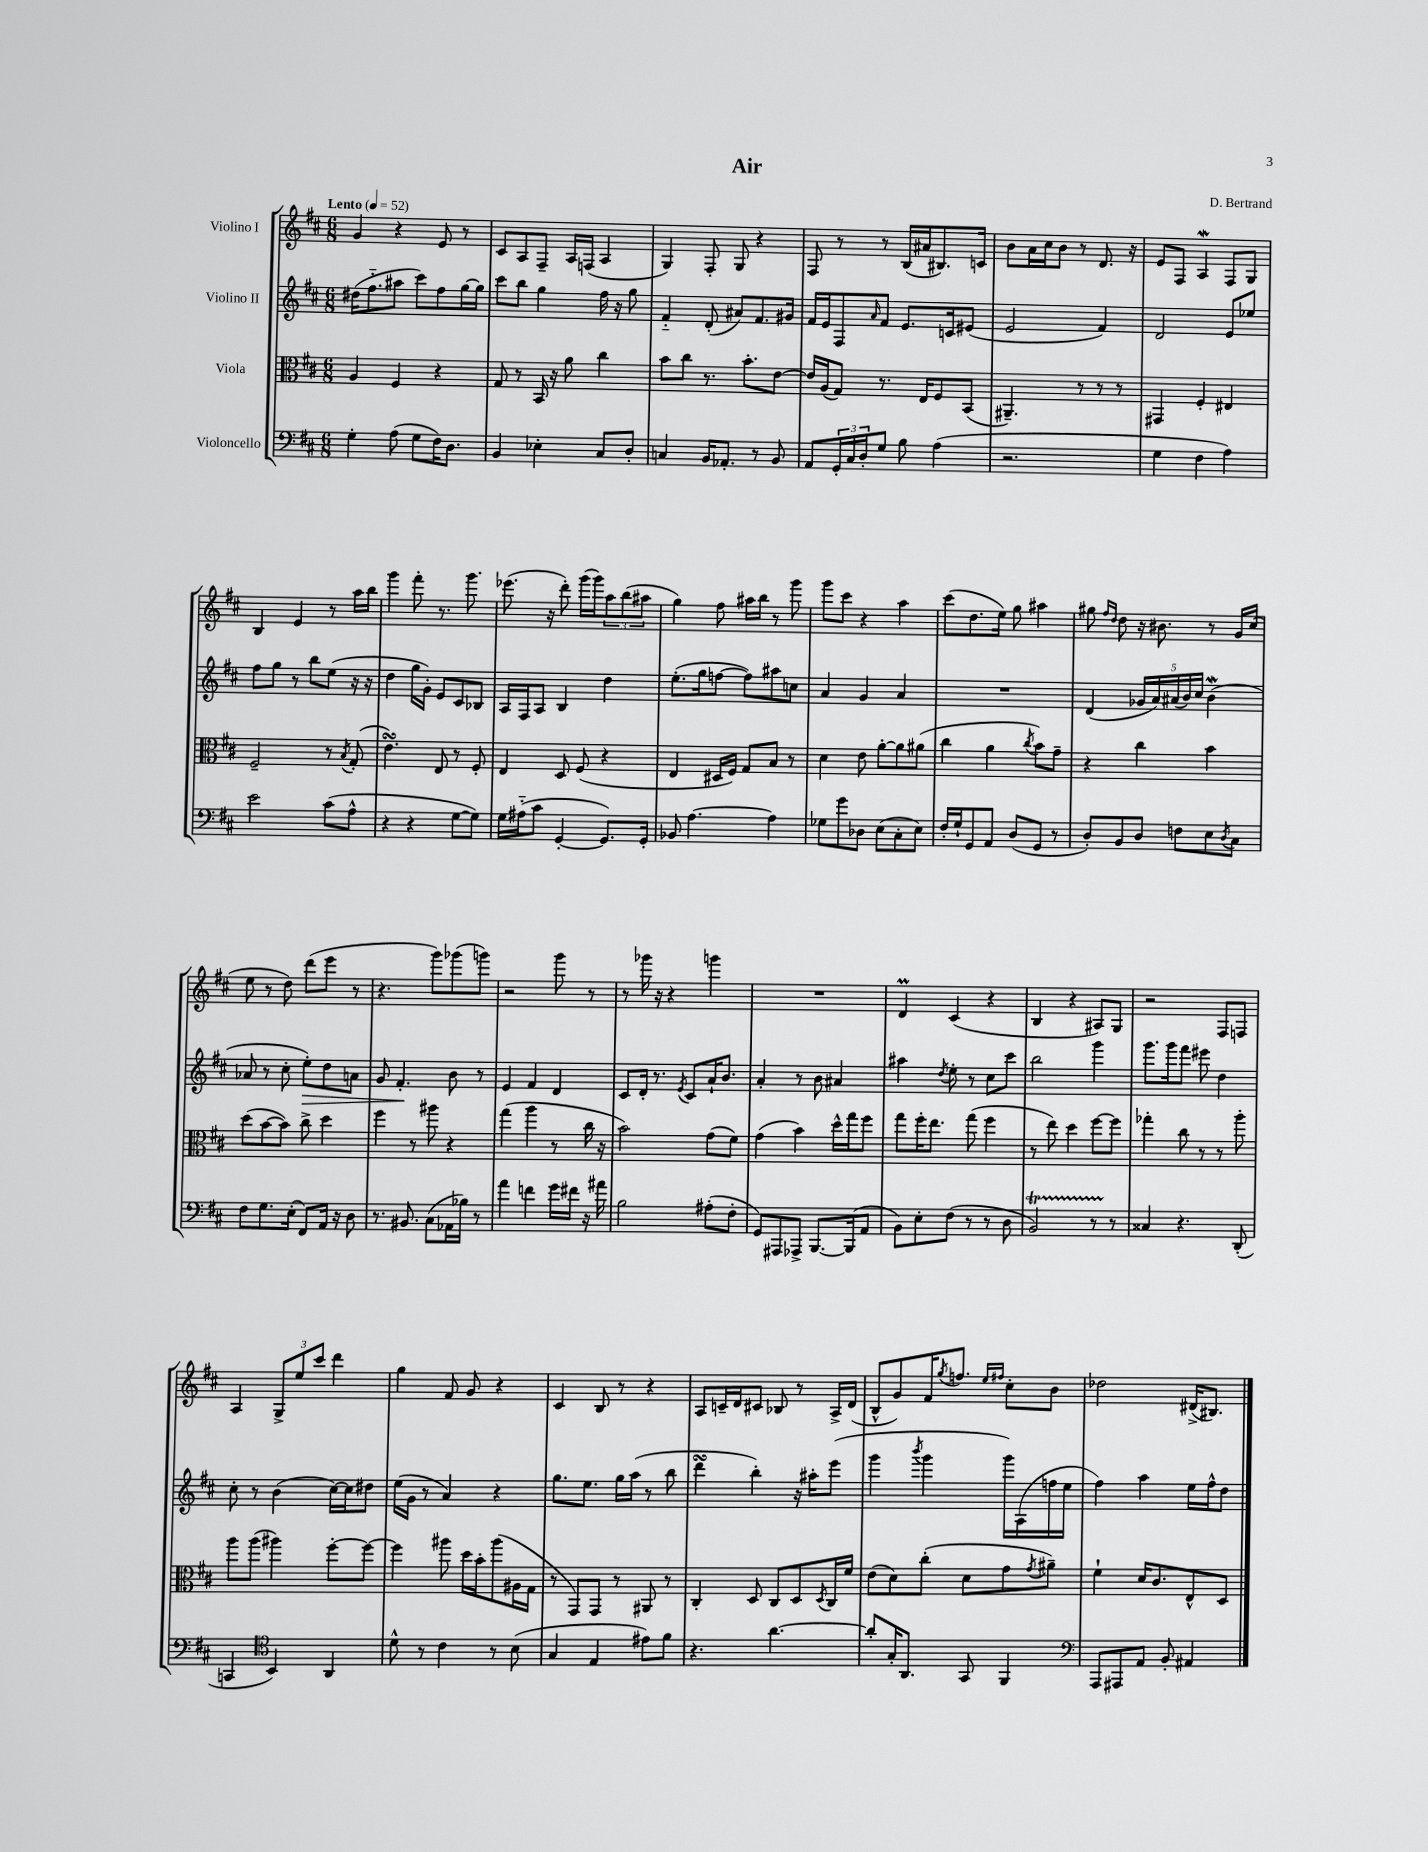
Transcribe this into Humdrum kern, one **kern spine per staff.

**kern	**kern	**kern	**dynam	**kern
*part4	*part3	*part2	*part2	*part1
*staff4	*staff3	*staff2	*staff2	*staff1
*I"Violoncello	*I"Viola	*I"Violino II	*	*I"Violino I
*clefF4	*clefC3	*clefG2	*	*clefG2
*k[f#c#]	*k[f#c#]	*k[f#c#]	*	*k[f#c#]
*M6/8	*M6/8	*M6/8	*	*M6/8
*MM52	*MM52	*MM52	*	*MM52
=1	=1	=1	=1	=1
!	!	!	!	!LO:TX:a:B:t=Lento
4G'\	4A/	(16dd#X\KL	.	4g/
.	.	8.ff#\	.	.
(8A\	4F#/	8aa#X\J	.	4r
8G\L	.	8ccc#\L)	.	.
16F#\K)	4r	8ff#\	.	8e/
8.D\J	.	.	.	.
.	.	[16gg\L	.	8r
.	.	16gg\JJ]	.	.
=2	=2	=2	=2	=2
4BB/	8G/	8ccc#\L	.	8c#/L
.	8r	8bb\J	.	8A/
4E-X'\	16BB/	4gg\	.	8F#~/J
.	16r	.	.	.
.	8a\	.	.	16A/LL
.	.	.	.	(16Fn/JJ
8C#/L	4cc#\	16ff#\	.	4A/
.	.	16r	.	.
8D'/J	.	8gg\	.	.
=3	=3	=3	=3	=3
4Cn/	8b\L	4f#/	.	4G/)
.	8cc#\J	.	.	.
16BB/KL	8.r	(8d'/	.	8F#'/
8.AA-X'/J	.	.	.	.
.	.	8a#X/L)	.	8G/
.	8.b'\L	.	.	.
8r	.	8.f#/	.	4r
8BB/	[8e\J	.	.	.
.	.	16g#X/Jk	.	.
=4	=4	=4	=4	=4
8AA/L	16e/LL]	16f#/LL	.	8F#/
.	(16A/J	16e/J	.	.
24GG'/L	8G/J)	8F#/	.	8r
24C#/	.	.	.	.
24D'/J	.	.	.	.
.	.	16qqa/	.	.
8G/J	8.r	8f#/J	.	8r
8B\	.	8.e/L	.	(16B/LL
.	16E/KL	.	.	16a#X/J
(4A\	8F#/	.	.	8.B#X/)
.	.	16cn/k	.	.
.	(8BB/J	(8e#X/J	.	.
.	.	.	.	16cn/Jk
=5	=5	=5	=5	=5
2.r	4.AA#X~/)	2e/	.	8b\L
.	.	.	.	16a\L
.	.	.	.	16cc#\J
.	.	.	.	8b\J
.	8r	.	.	8r
.	8r	4f#/)	.	8.d/
.	8r	.	.	.
.	.	.	.	16r
=6	=6	=6	=6	=6
4G\	4GG#X/	2d/	.	8e/L
.	.	.	.	8F#/J
4F#\	4F#'/	.	.	4AW/
4A\)	4E#X/	8e/L	.	8F#/L
.	.	8ee-X/J	.	8G/J
!!LO:LB:g=z
=7	=7	=7	=7	=7
2e\	2F#~/	8ff#\L	.	4B/
.	.	8gg\J	.	.
.	.	8r	.	4e/
.	.	8bb\L	.	.
(8c#\L	8r	(8ee\J	.	8r
.	8qB/	.	.	.
8A^^\J	(8G'/	16r	.	16aa\LL
.	.	16r	.	16bb\JJ
=8	=8	=8	=8	=8
4r	4.esSSS\)	4dd\	.	4ggg\
4r	.	16gg\LL	.	8fff#'\
.	.	16g'\JJ)	.	.
.	8E/	8e/L	.	8.r
[8G\L	8r	8c#/	.	.
.	.	.	.	8.ggg\
8G\J])	8F#'/	8B-X/J	.	.
=9	=9	=9	=9	=9
16G\LL	4E/	16A/LL	.	(8.eee-X\
(16A#X\J	.	16F#/J	.	.
8c#\J	.	8A/J	.	.
.	.	.	.	16r
[4GG'/	8D/	4B/	.	8ddd'\)
.	(8F#/	.	.	(16ggg\LL
.	.	.	.	16ggg\J)
8.GG/L])	4r	4dd\	.	12aa\
.	.	.	.	(12bb\
.	.	.	.	12aa#X\J
16GG'/Jk	.	.	.	.
=10	=10	=10	=10	=10
8BB-X/	4E/	(8.ee'\L	.	4gg\)
[4.A\	.	.	.	.
.	.	16gg\k	.	.
.	16D#X/LL	[8ffn\J	.	8ff#\
.	16F#/JJ)	.	.	.
.	8G/L	8ff\L])	.	16aa#X\LL
.	.	.	.	16bb\JJ
4A\]	8B/J	8aa#X\	.	8r
.	8r	8ccn\J	.	8ggg\
=11	=11	=11	=11	=11
8G-X\L	4d\	4a/	.	8ggg\L
8g\	.	.	.	8ccc#\J
8D-X\J	8e\	4g/	.	4r
(8E\L	[8a'\L	.	.	.
8C#'\	8a\]	4a/	.	4aa\
8E\J)	(8a#X\J	.	.	.
=12	=12	=12	=12	=12
16F#'/LL	4cc#\	2.r	.	(8ccc#\L
16G`/J	.	.	.	.
8GG/	.	.	.	8.dd\
8AA/J	4a\	.	.	.
.	.	.	.	16ee\Jk)
(8D/L	.	.	.	8gg\
.	8qcc#/	.	.	.
8GG/J	8b\L)	.	.	4aa#X\
8r	8g~\J	.	.	.
=13	=13	=13	=13	=13
8D'/L)	4r	(4d/	.	8gg#X\
.	.	.	.	16qqff#/LL
.	.	.	.	16qqdd/JJ
8BB/	.	.	.	8dd\
8D/J	4cc#\	20g-X/LL	.	16r
.	.	20a/)	.	.
.	.	.	.	8.b#X\
.	.	(20a#X/	.	.
8Fn\L	.	.	.	.
.	.	20b/)	.	.
.	.	20cc#/JJ	.	.
8E\	4b\	(4bW\	.	8r
8qD/	.	.	.	.
8C#\J	.	.	.	16g/LL
.	.	.	.	(16cc#/JJ
!!LO:LB:g=z
=14	=14	=14	=14	=14
8F#\L	(8dd\L	8a-X/	.	8ee\
8.G\	[8b\	8r	.	8r
.	8b\J])	8cc#'\	.	8dd\)
(16E'\Jk	.	.	.	.
!	!	!	!LO:HP:b	!
8FF#/L)	8cc#^\	8ee'\L)	>	(8ddd\L
16AA/Jk	4dd\	8dd\	.	8eee\J
16r	.	.	.	.
8D\	.	8an\J	.	8r
=15	=15	=15	=15	=15
8.r	4ff#\	8g/	.	4.r
.	.	4.f#'/	.	.
8.BB#X/	.	.	.	.
.	8r	.	.	.
(8C#\L	8aa#X\	.	.	8ggg\L)
16AA-X\L	4r	8b\	]	(8ggg-X\
16B-X\JJ)	.	.	.	.
8r	.	8r	.	8gggn\J)
=16	=16	=16	=16	=16
4a\	(4gg\	4e/	.	2r
4fn\	4aa\	4f#/	.	.
16g\LL	8r	4d/	.	8ggg\
16f#X\JJ	.	.	.	.
16r	16cc#\	.	.	8r
16a#X\	16r	.	.	.
=17	=17	=17	=17	=17
2B\	2b\)	8c#/L	.	8r
.	.	16d'/Jk	.	16ggg-X\
.	.	8.r	.	16r
.	.	.	.	4r
.	.	8qe/	.	.
.	.	8c#/L	.	.
(8A#X'\L	(8g\L	16a`/K	.	4gggn\
.	.	8.b/J	.	.
8F#'\J	8f#\J)	.	.	.
=18	=18	=18	=18	=18
8GG/L)	(4g\	4a'/	.	2.r
8AAA#X/	.	.	.	.
8AAA-X^/J	4b\)	8r	.	.
[8.BBB/L	.	8b\	.	.
.	16dd^^\LL	4a#X/	.	.
(16BBB/k]	16gg\J	.	.	.
8AA/J	8ff#\J	.	.	.
=19	=19	=19	=19	=19
8BB\L)	8gg\L	4aa#X\	.	4dM/
8E'\	16ff#'\K	.	.	.
.	8.ee\J	.	.	.
.	.	8qdd/	.	.
(8F#\J	.	8ee'\	.	(4c#/
8r	(8gg\	8r	.	.
8r	4ff#\	8cc#\L	.	4r
8D\	.	8ccc#\J	.	.
=20	=20	=20	=20	=20
2BBT/)	8r	2bb\	.	4B/
.	8ee\)	.	.	.
.	4dd\	.	.	4r
8r	[8ff#\L	4ggg\	.	8A#X/L)
8r	8ff#\J]	.	.	8G/J
=21	=21	=21	=21	=21
4C##X/	4gg-X'\	8.ggg\L	.	2r
.	.	16ggg\k	.	.
4.r	8cc#\	8fff#\J	.	.
.	8r	8eee#X\	.	.
.	8r	4dd\	.	8F#/L
(8DD'/	8aa'\	.	.	8Fn/J
!!LO:LB:g=z
=22	=22	=22	=22	=22
4CCn/	8aa\L	8cc#'\	.	4A/
.	(8aa\J	8r	.	.
*clefC4	*	*	*	*
4BB/)	4aa#X\)	(4b\	.	12G^/L
.	.	.	.	12ee/
.	.	.	.	12ccc#/J
4AA/	[8ff#'\L	[16cc#\LL)	.	4ddd\
.	.	16cc#\J]	.	.
.	8ff#\J_	8dd#X\J	.	.
=23	=23	=23	=23	=23
8d^^\	4ff#\]	(16ee\LL	.	4gg\
.	.	16g\JJ	.	.
8r	.	8r	.	.
4c#\	8aa#X\	4a/)	.	8f#/
.	16dd\LL	.	.	8g/
.	16b'\J	.	.	.
8r	(8aa#\	4r	.	4r
(8B\	16A#X\L	.	.	.
.	16G\JJ	.	.	.
=24	=24	=24	=24	=24
4G/	8r	8.gg\L	.	4c#/
.	8GG/L)	.	.	.
.	.	8.ee\J	.	.
4E/	8GG/J	.	.	8B/
.	8r	16gg\LL	.	8r
.	.	(16aa\JJ	.	.
8e#X\L)	8AA#X/	8r	.	4r
8f#\J	8r	8bb\	.	.
=25	=25	=25	=25	=25
4.r	4C#'/	4dddsSSs\	.	8A/L
.	.	.	.	16cn~/L
.	.	.	.	16d/J
.	8D/	4bb'\)	.	8c#X/J
[4.a\	8C#/L	.	.	8B-X/
.	8D/	16r	.	8r
.	.	16aa#X'\KL	.	.
.	8qD/	.	.	.
.	16C#/L	(8eee\J	.	16A^/LL
.	16f#/JJ	.	.	(16d/JJ
=26	=26	=26	=26	=26
8a'/L]	(8e\L	4ggg\	.	8B^^/L
16G'/K	8d\)	.	.	8g/)
8.AA/J	.	.	.	.
.	.	8qbbb/	.	.
.	(8cc#'\J	4ggg\	.	16f#/K
.	.	.	.	8qgg/
.	.	.	.	8.ffn/J
8GG/	8d\L	.	.	.
.	.	.	.	16qqee/LL
.	.	.	.	16qqff#X/JJ
4FF#/	8g\	16ggg\LL)	.	8cc#'\L
.	.	(16A\	.	.
.	8qg/	.	.	.
.	8a#X~\J)	16ffn\	.	8b\J
.	.	16ee\JJ	.	.
=27	=27	=27	=27	=27
*clefF4	*	*	*	*
8AAA/L	4f#`\	4ff#\)	.	2dd-X\
8AAA#X/	.	.	.	.
8AA/J	16d/KL	4aa\	.	.
.	8.c#/	.	.	.
8BB'/	.	.	.	.
4AA#X/	8E^^/	16ee\LL	.	(16d#X^/KL
.	.	16ff#^^\J	.	8.B#X/J)
.	8D/J	8dd\J	.	.
==	==	==	==	==
*-	*-	*-	*-	*-
